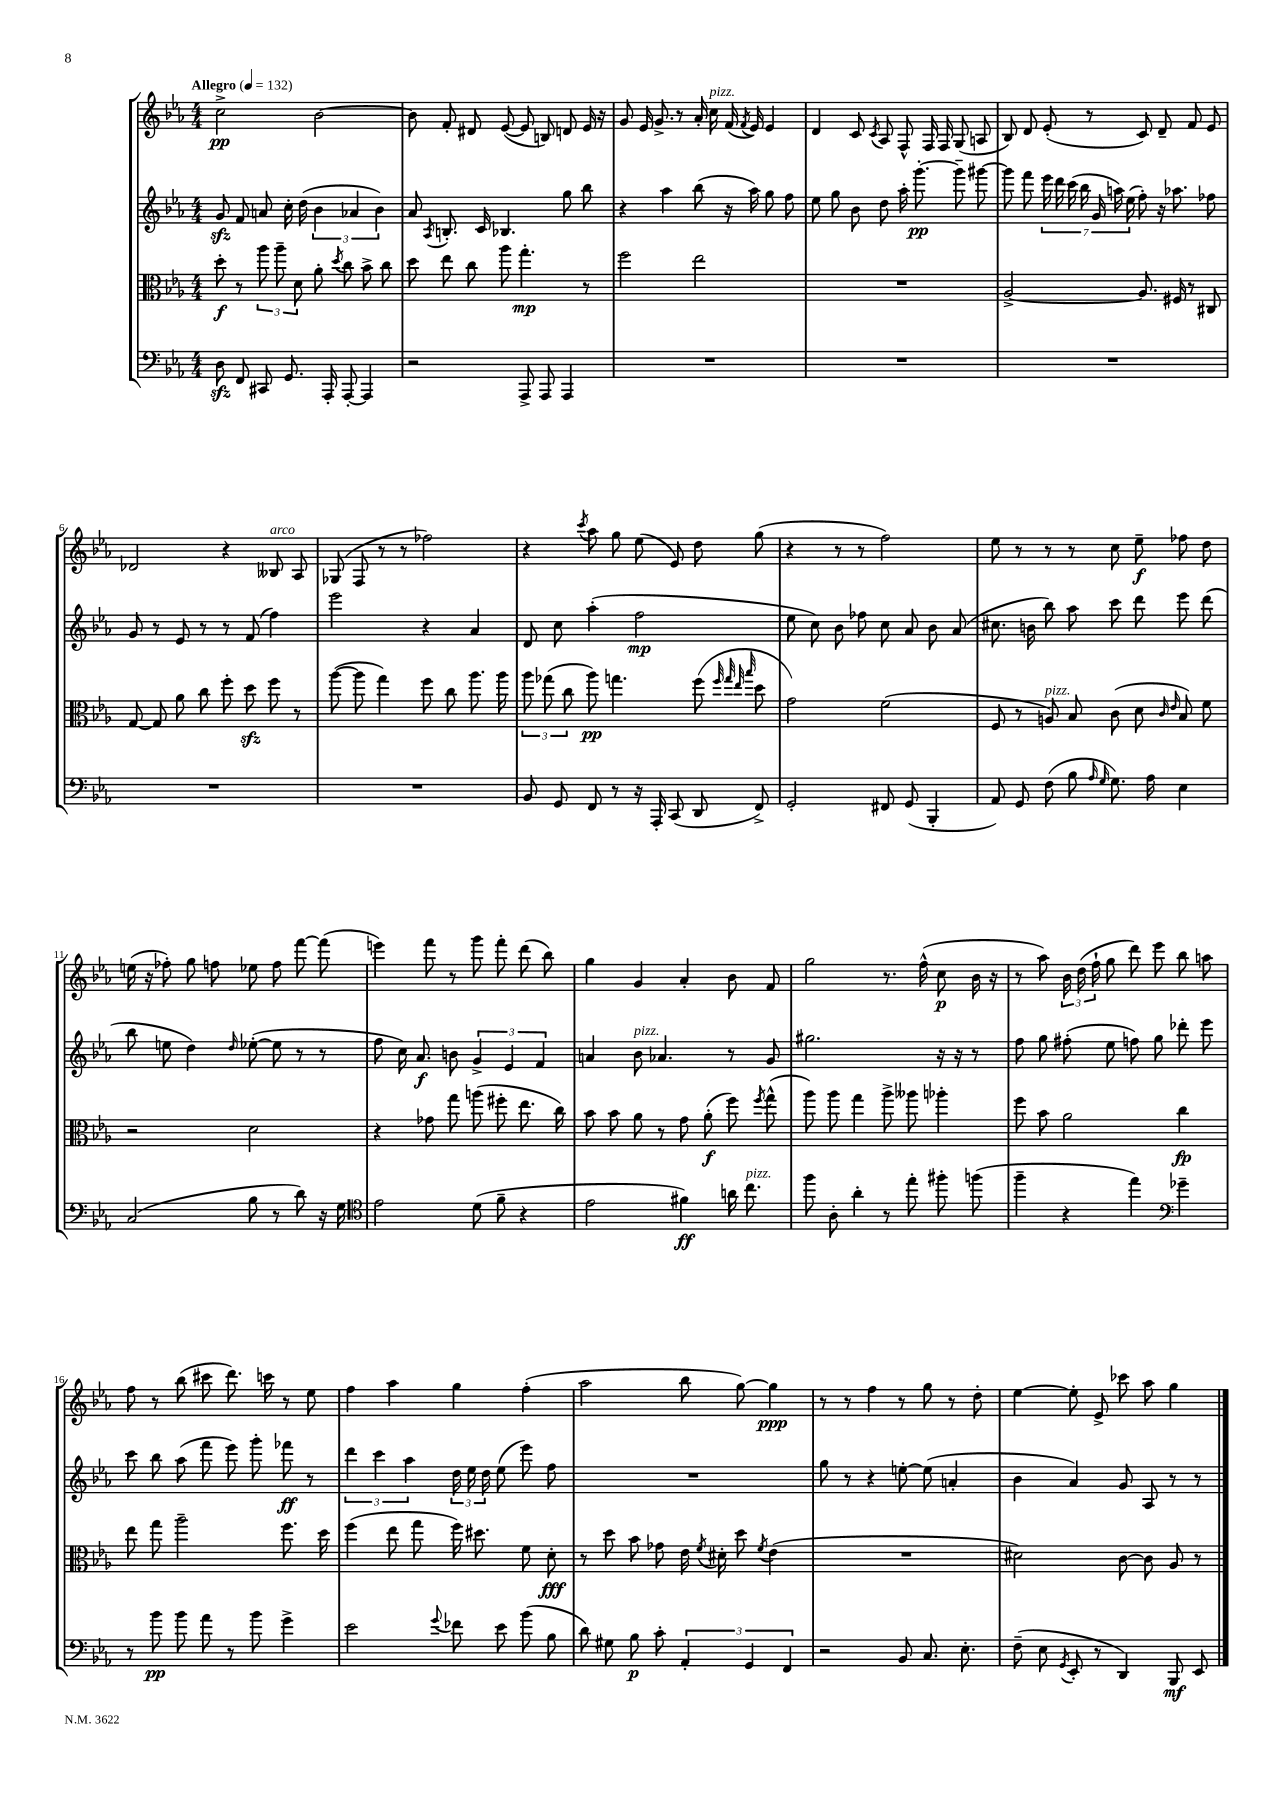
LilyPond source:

<<
\new StaffGroup <<
\new Staff = "s0" {
    \clef treble \key ees \major \numericTimeSignature \time 4/4 \tempo "Allegro" 4 = 132
    \autoBeamOff c''2->\pp bes'2~ |
    bes'8 f'8-. dis'8 ees'8~( ees'8 b8) d'8 ees'16 r16 |
    g'8 ees'16 g'8.-> r8 aes'16-. c''16^\markup { \italic "pizz." } f'16( \acciaccatura { f'8 } ees'16) ees'4 |
    d'4 c'8 \acciaccatura { c'8 } aes8 f8-^ f16 f16 g8( a8 |
    bes8) d'8 ees'8-.( r8 c'8) d'8-- f'8 ees'8 |
    des'2 r4 beses8^\markup { \italic "arco" } aes8 |
    ges8( f8 r8 r8 fes''2) |
    r4 \acciaccatura { c'''8 } aes''8 g''8 ees''8( ees'8) d''8 g''8( |
    r4 r8 r8 f''2) |
    ees''8 r8 r8 r8 c''8 ees''8--\f fes''8 d''8 |
    e''16( r16 fes''8-.) g''8 f''8 ees''8 f''8 f'''8~ f'''8( |
    e'''4) f'''8 r8 g'''8 f'''8-. d'''8( bes''8) |
    g''4 g'4 aes'4-. bes'8 f'8 |
    g''2 r8. f''16-^( c''8\p bes'16 r16 |
    r8 aes''8) \tuplet 3/2 { bes'16 d''16( f''16-! } g''8 d'''8) ees'''8 bes''8 a''8 |
    f''8 r8 bes''8( cis'''8 d'''8.) c'''16 r8 ees''8 |
    f''4 aes''4 g''4 f''4-.( |
    aes''2 bes''8 g''8~) g''4\ppp |
    r8 r8 f''4 r8 g''8 r8 d''8-. |
    ees''4~ ees''8-. ees'8-> ces'''8 aes''8 g''4 \bar "|." |
}
\new Staff = "s1" {
    \clef treble \key ees \major \numericTimeSignature \time 4/4
    \autoBeamOff g'8\sfz f'8 a'8 c''16-. d''16( \tuplet 3/2 { bes'4 aes'4 bes'4) } |
    aes'8 \acciaccatura { aes8 } b8.-. c'16 bes4. g''8 bes''8 |
    r4 aes''4 bes''8( r16 aes''16) g''8 f''8 |
    ees''8 g''8 bes'8 d''8 aes''16-. g'''8.~-.\pp g'''8-- gis'''8~ |
    gis'''8 f'''8 \tuplet 7/4 { ees'''16 d'''16 c'''16( bes''16 g'16 a''16) ees''16( } f''8-.) r16 aes''8. fes''8 |
    g'8 r8 ees'8 r8 r8 f'8( f''4) |
    ees'''2 r4 aes'4 |
    d'8 c''8 aes''4-.( f''2\mp |
    ees''8 c''8) bes'8 fes''8 c''8 aes'8 bes'8 aes'8( |
    cis''8. b'16 bes''8) aes''8 c'''8 d'''8 ees'''8 d'''8( |
    bes''8 e''8 d''4) \grace { d''16 } ees''8~-.( ees''8 r8 r8 |
    f''8 c''16) aes'8.\f b'8 \tuplet 3/2 { g'4-> ees'4 f'4 } |
    a'4 bes'8^\markup { \italic "pizz." } aes'4. r8 g'8 |
    gis''2. r16 r16 r8 |
    f''8 g''8 fis''8-.( ees''8 f''8) g''8 des'''8-. ees'''8 |
    c'''8 bes''8 aes''8( f'''8 ees'''8) g'''8-. fes'''8\ff r8 |
    \tuplet 3/2 { d'''4 c'''4 aes''4 } \tuplet 3/2 { d''16 ees''16 d''16 } ees''8( ees'''8) f''8 |
    R1 |
    g''8 r8 r4 e''8~-. e''8( a'4-. |
    bes'4 aes'4) g'8 aes8 r8 r8 \bar "|." |
}
\new Staff = "s2" {
    \clef alto \key ees \major \numericTimeSignature \time 4/4
    \autoBeamOff d''8-.\f r8 \tuplet 3/2 { aes''8 aes''8-- d'8 } aes'8-. \acciaccatura { d''8 } c''8 bes'8-> c''8 |
    d''8 ees''8 c''8 aes''8 g''4.-.\mp r8 |
    f''2 ees''2 |
    R1 |
    aes2~-> aes8. fis16 r8 cis8 |
    g8~ g8 aes'8 c''8 f''8-. d''8\sfz f''8 r8 |
    aes''8~( aes''8 g''4) f''8 c''8 aes''8. aes''16 |
    \tuplet 3/2 { aes''8 ges''8( c''8 } aes''8\pp) g''4. f''8( \grace { f''32 g''32 ees''32 bes''32 } d''8 |
    g'2) f'2( |
    f8 r8 a8^\markup { \italic "pizz." }) bes8 c'8( d'8 \grace { c'16 ees'16 } bes8) f'8 |
    r2 d'2 |
    r4 ges'8 g''8 a''8( fis''8-. ees''8. c''16) |
    bes'8 bes'8 aes'8 r8 g'8 aes'8-.\f( f''8) \acciaccatura { f''8 } g''8-^( |
    aes''8) aes''8 g''4 aes''8-> aeses''8 aes''4-. |
    f''8 bes'8 aes'2 c''4\fp |
    ees''8 g''8 aes''2-- f''8. d''16 |
    f''4( ees''8 g''8 f''16) dis''8. f'8 d'8-.\fff |
    r8 d''8 bes'8 ges'8 ees'16 \acciaccatura { f'8 } dis'16-. d''8 \acciaccatura { f'8 } ees'4( |
    R1 |
    dis'2) c'8~ c'8 aes8 r8 \bar "|." |
}
\new Staff = "s3" {
    \clef bass \key ees \major \numericTimeSignature \time 4/4
    \autoBeamOff d8\sfz f,8 cis,8 g,8. aes,,16-. aes,,8~-. aes,,4 |
    r2 aes,,8-> aes,,8 aes,,4 |
    R1 |
    R1 |
    R1 |
    R1 |
    R1 |
    bes,8 g,8 f,8 r8 r16 aes,,16-. c,8( d,8 f,8->) |
    g,2-. fis,8 g,8( bes,,4-. |
    aes,8) g,8 f8( bes8 \grace { aes16 g16 } g8.) aes16 ees4 |
    c2( bes8 r8 d'8) r16 g16 |
    \clef tenor ees'2 d'8( f'8-- r4 |
    ees'2 fis'4\ff) a'16 c''8.^\markup { \italic "pizz." } |
    f''8 aes8-. aes'4-. r8 ees''8-. fis''8-. f''8( |
    f''4-- r4 ees''4) \clef bass ges'4-- |
    r8 bes'8\pp bes'8 aes'8 r8 bes'8 g'4-> |
    ees'2 \appoggiatura { g'8 } fes'8 ees'8 bes'8( bes8 |
    d'8) gis8 bes8\p c'8-. \tuplet 3/2 { aes,4-. g,4 f,4 } |
    r2 bes,8 c8. ees8.-. |
    f8--( ees8 \acciaccatura { g,8 } ees,8-. r8 d,4) bes,,8\mf ees,8 \bar "|." |
}
>>
>>
